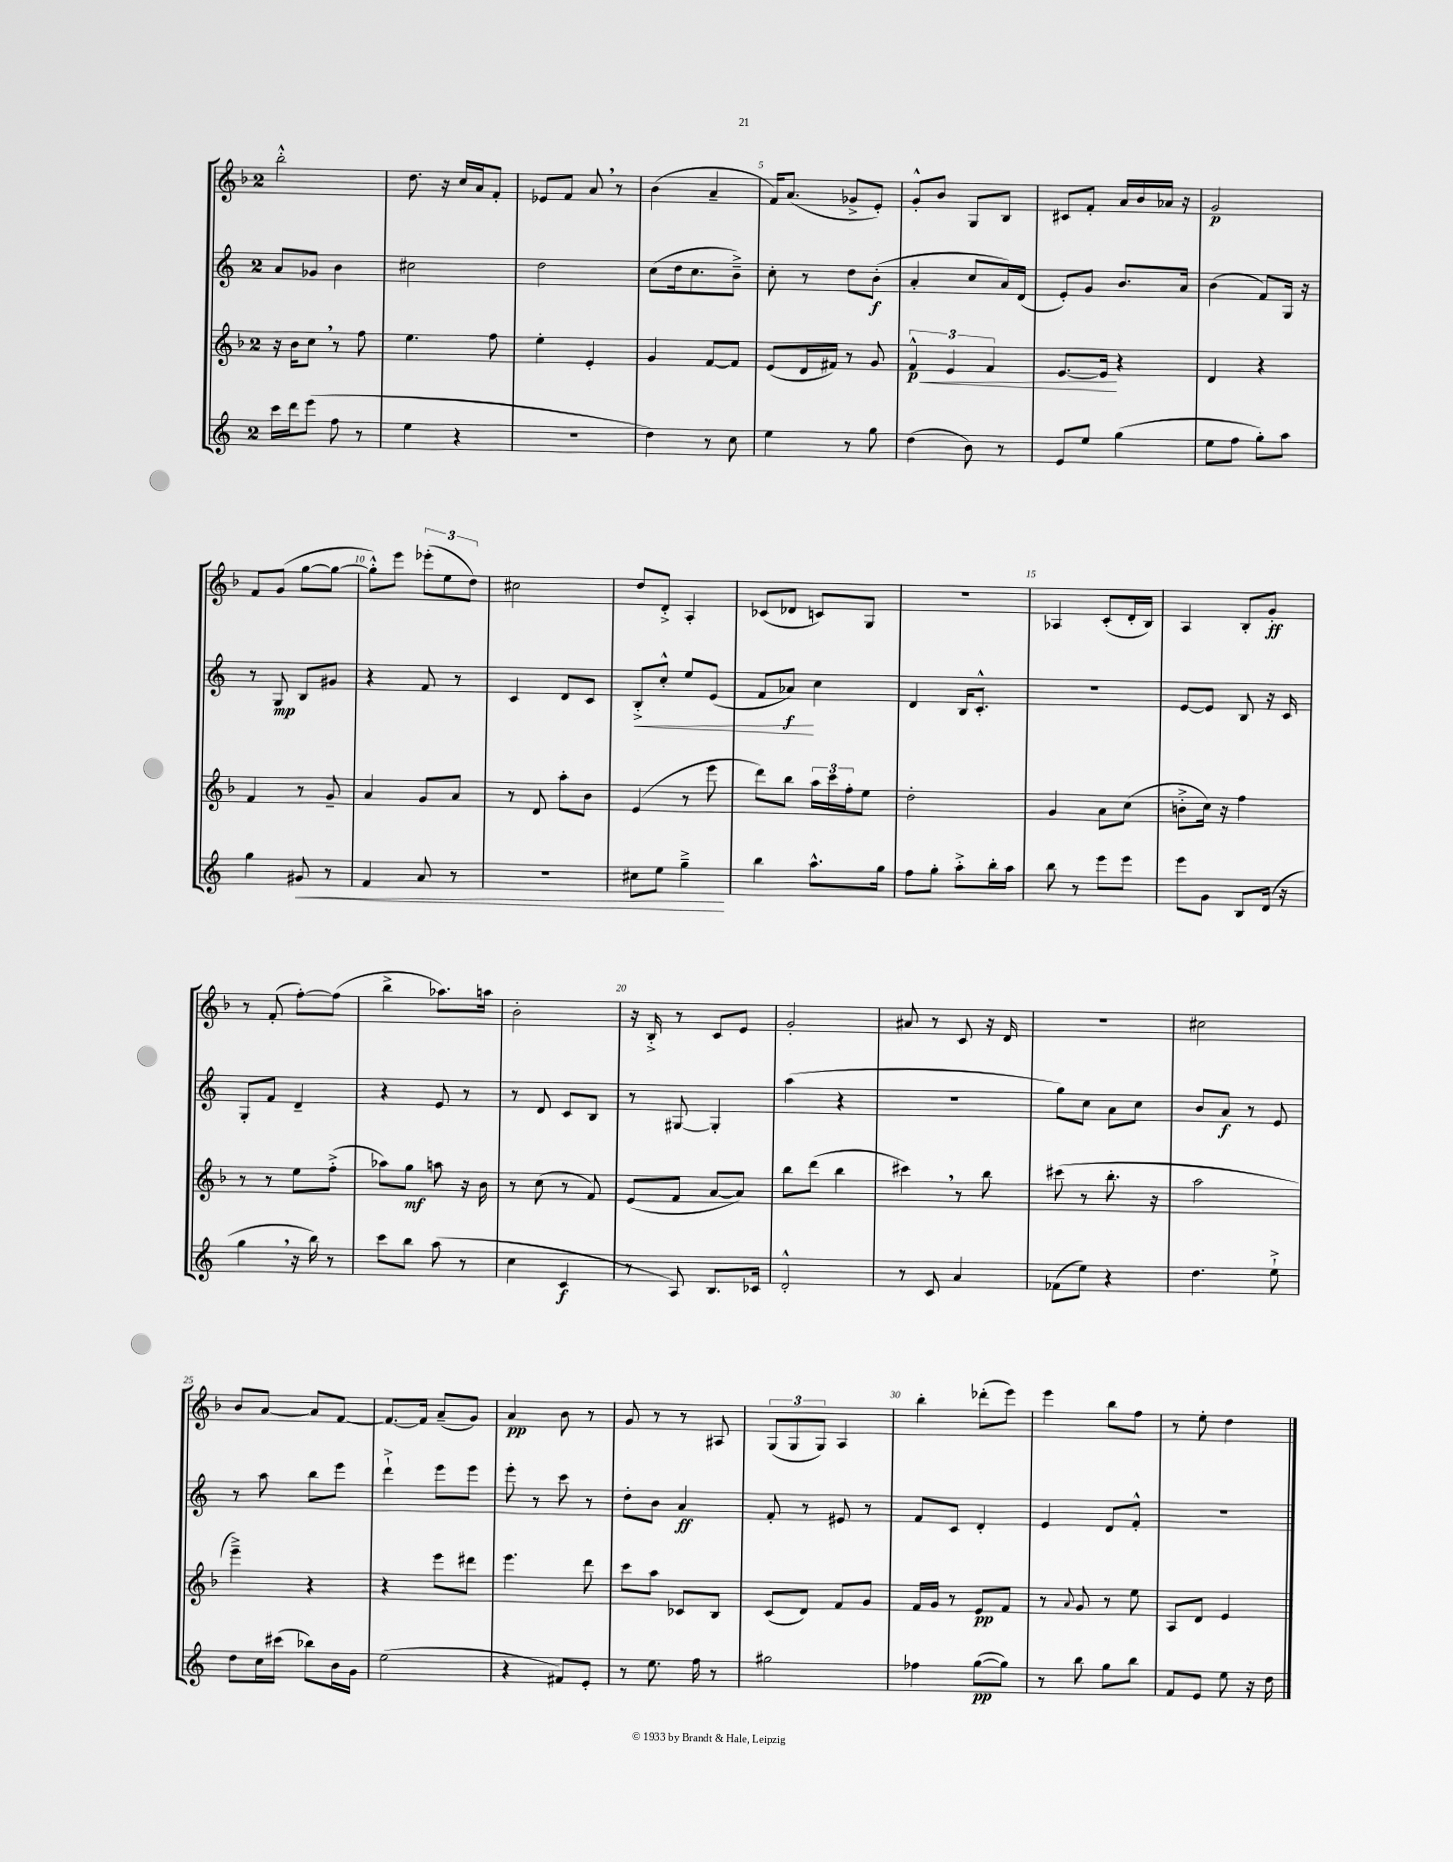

**kern	**kern	**kern	**kern
*staff4	*staff3	*staff2	*staff1
*clefG2	*clefG2	*clefG2	*clefG2
*k[]	*k[b-]	*k[]	*k[b-]
*M2/4	*M2/4	*M2/4	*M2/4
16ccc\LL	16r	8a/L	2bb-'^^\
16ddd\J	16b-\LK	.	.
(8eee\J	8cc\J	8g-/J	.
8ff\	8r	4b\	.
8r	8ff\	.	.
=	=	=	=
4ee\	4.ee\	2cc#\	8.dd\
.	.	.	16r
4r	.	.	16cc/LL
.	.	.	16a/J
.	8ff\	.	8f'/J
=	=	=	=
2r	4ee'\	2dd\	8e-/L
.	.	.	8f/J
.	4e'/	.	8a/
.	.	.	8r
=	=	=	=
4dd\)	4g/	(8cc\L	(4b-\
.	.	16dd\k	.
.	.	8.cc\	.
8r	[8f/L	.	4a~/
8cc\	8f/]J	8b~^\J)	.
=	=	=	=
4ee\	(8e/L	8cc'\	16f/LK)
.	.	.	(8.a/J
.	16d/L	8r	.
.	16f#/JJ)	.	.
8r	8r	8dd\L	8g-^/L
8gg\	8g/	(8b'\J	8e'/J)
=	=	=	=
(4dd\	6f^^/	4a'/	8g'^^/L
.	.	.	8b-/J
.	6e/	.	.
8b\)	.	8cc/L	8G/L
.	6f/	.	.
8r	.	16a/L)	8B-/J
.	.	(16d/JJ	.
=	=	=	=
8e/L	[8.e/L	8e'/L)	8c#/L
8ee/J	.	8g/J	8f'/J
.	16e/]Jk	.	.
(4gg\	4r	8.b/L	16a/LL
.	.	.	16b-/
.	.	.	16a-/JJ
.	.	16a/Jk	16r
=	=	=	=
8ee\L	4d/	(4b\	2g/
8ff\J	.	.	.
8gg'\L)	4r	8f/L)	.
8aa\J	.	16G/Jk	.
.	.	16r	.
=	=	=	=
4gg\	4f/	8r	8f/L
.	.	8G/	(8g/J
8g#/	8r	8B/L	[8gg\L
8r	8g~/	8g#/J	8gg\_J
=	=	=	=
4f/	4a/	4r	8gg'^^\]L)
.	.	.	8eee\J
8a/	8g/L	8f/	(12eee-'\L
.	.	.	12ee\
8r	8a/J	8r	.
.	.	.	12dd\J)
=	=	=	=
2r	8r	4c/	2cc#\
.	8d/	.	.
.	8aa'\L	8d/L	.
.	8b-\J	8c/J	.
=	=	=	=
8cc#\L	(4e/	8B'^/L	8dd/L
8ee\J	.	8cc'^^/J	8d'^/J
4gg~^\	8r	8ee/L	4A'/
.	8eee\	(8e/J	.
=	=	=	=
4bb\	8ddd\L)	8f/L	(8c-/L
.	8bb-\J	8a-/J)	8d-/J
8.aa^^\L	24aa\LL	4cc\	8c/L)
.	24ccc\	.	.
.	24ff'\J	.	.
.	8ee\J	.	8G/J
16gg\Jk	.	.	.
=	=	=	=
8ff\L	2dd'\	4d/	2r
8gg'\J	.	.	.
8aa'^\L	.	16B/LK	.
.	.	8.c'^^/J	.
16bb'\L	.	.	.
16aa\JJ	.	.	.
=	=	=	=
8bb\	4g/	2r	4A-/
8r	.	.	.
8eee\L	8a\L	.	(8c'/L
8eee\J	(8cc\J	.	16d'/L
.	.	.	16B-/JJ)
=	=	=	=
8eee\L	8b'^\L	[8e/L	4A/
8g\J	16cc\Jk)	8e/]J	.
.	16r	.	.
8B/L	4ff\	8B/	8B-'/L
(16d/Jk	.	16r	8g'/J
16r	.	16c/	.
=	=	=	=
4gg\	8r	8G'/L	8r
.	8r	8f/J	(8f'/
16r	8ee\L	4d~/	[8ff'\L)
16bb\)	.	.	.
8r	(8ff'^\J	.	(8ff\]J
=	=	=	=
8ccc\L	8aa-\L)	4r	4bb-^\
8bb\J	8gg\J	.	.
(8aa\	8aa\	8e/	8.aa-\L)
8r	16r	8r	.
.	16b-\	.	16aa\Jk
=	=	=	=
4cc\	8r	8r	2b-'\
.	(8cc\	8d/	.
4c/	8r	8c/L	.
.	8f/)	8B/J	.
=	=	=	=
8r	(8e/L	8r	16r
.	.	.	16B-'^/
8A/)	8f/J	[8G#/	8r
8.B/L	[8a/L	4G#'/]	8c/L
.	8a/]J)	.	8e/J
16c-/Jk	.	.	.
=	=	=	=
2d'^^/	8bb-\L	(4aa\	2g'/
.	(8ddd\J	.	.
.	4bb-\	4r	.
=	=	=	=
8r	4ccc#\)	2r	8a#/
8c/	.	.	8r
4a/	8r	.	8c/
.	8bb-\	.	16r
.	.	.	16d/
=	=	=	=
(8f-\L	(8ccc#\	8gg\L)	2r
8ee\J)	8r	8cc\J	.
4r	8.bb-'\	8a\L	.
.	.	8cc\J	.
.	16r	.	.
=	=	=	=
4.dd\	2aa\	8b/L	2cc#\
.	.	8a/J	.
.	.	8r	.
8ee`^\	.	8e/	.
=	=	=	=
8dd\L	4eee~^\)	8r	8b-/L
16cc\L	.	8aa\	[8a/J
(16ccc#\JJ	.	.	.
8bb-\L)	4r	8bb\L	8a/]L
16b\L	.	8eee\J	[8f/J
16g\JJ	.	.	.
=	=	=	=
(2ee\	4r	4ddd`^\	8.f/_L
.	.	.	16f/]Jk
.	8eee\L	8eee\L	(8a~/L
.	8ddd#\J	8eee\J	8g/J)
=	=	=	=
4r	4.eee\	8eee'\	4a/
.	.	8r	.
8f#/L)	.	8ccc\	8b-\
8e'/J	8ddd\	8r	8r
=	=	=	=
8r	8ccc\L	8dd'\L	8g/
8.ee\	8aa\J	8b\J	8r
.	8c-/L	4a/	8r
16ff\	.	.	.
8r	8B-/J	.	8A#/
=	=	=	=
2gg#\	(8c/L	8f'/	(12G/L
.	.	.	12G/
.	8d/J)	8r	.
.	.	.	12G/J)
.	8f/L	8e#/	4A/
.	8g/J	8r	.
=	=	=	=
4ff-\	16f/LL	8f/L	4bb-'\
.	16g/JJ	.	.
.	8r	8c/J	.
([8gg\L	8e/L	4d'/	(8ddd-'\L
8gg\]J)	8f/J	.	8eee\J)
=	=	=	=
8r	8r	4e/	4eee\
.	8qqa/	.	.
8bb\	8g/	.	.
8gg\L	8r	8d/L	8bb-\L
8bb\J	8ee\	8f'^^/J	8ff\J
=	=	=	=
8f/L	8A/L	2r	8r
8e/J	8d/J	.	8ee'\
8ee\	4e/	.	4dd\
16r	.	.	.
16dd\	.	.	.
==	==	==	==
*-	*-	*-	*-
